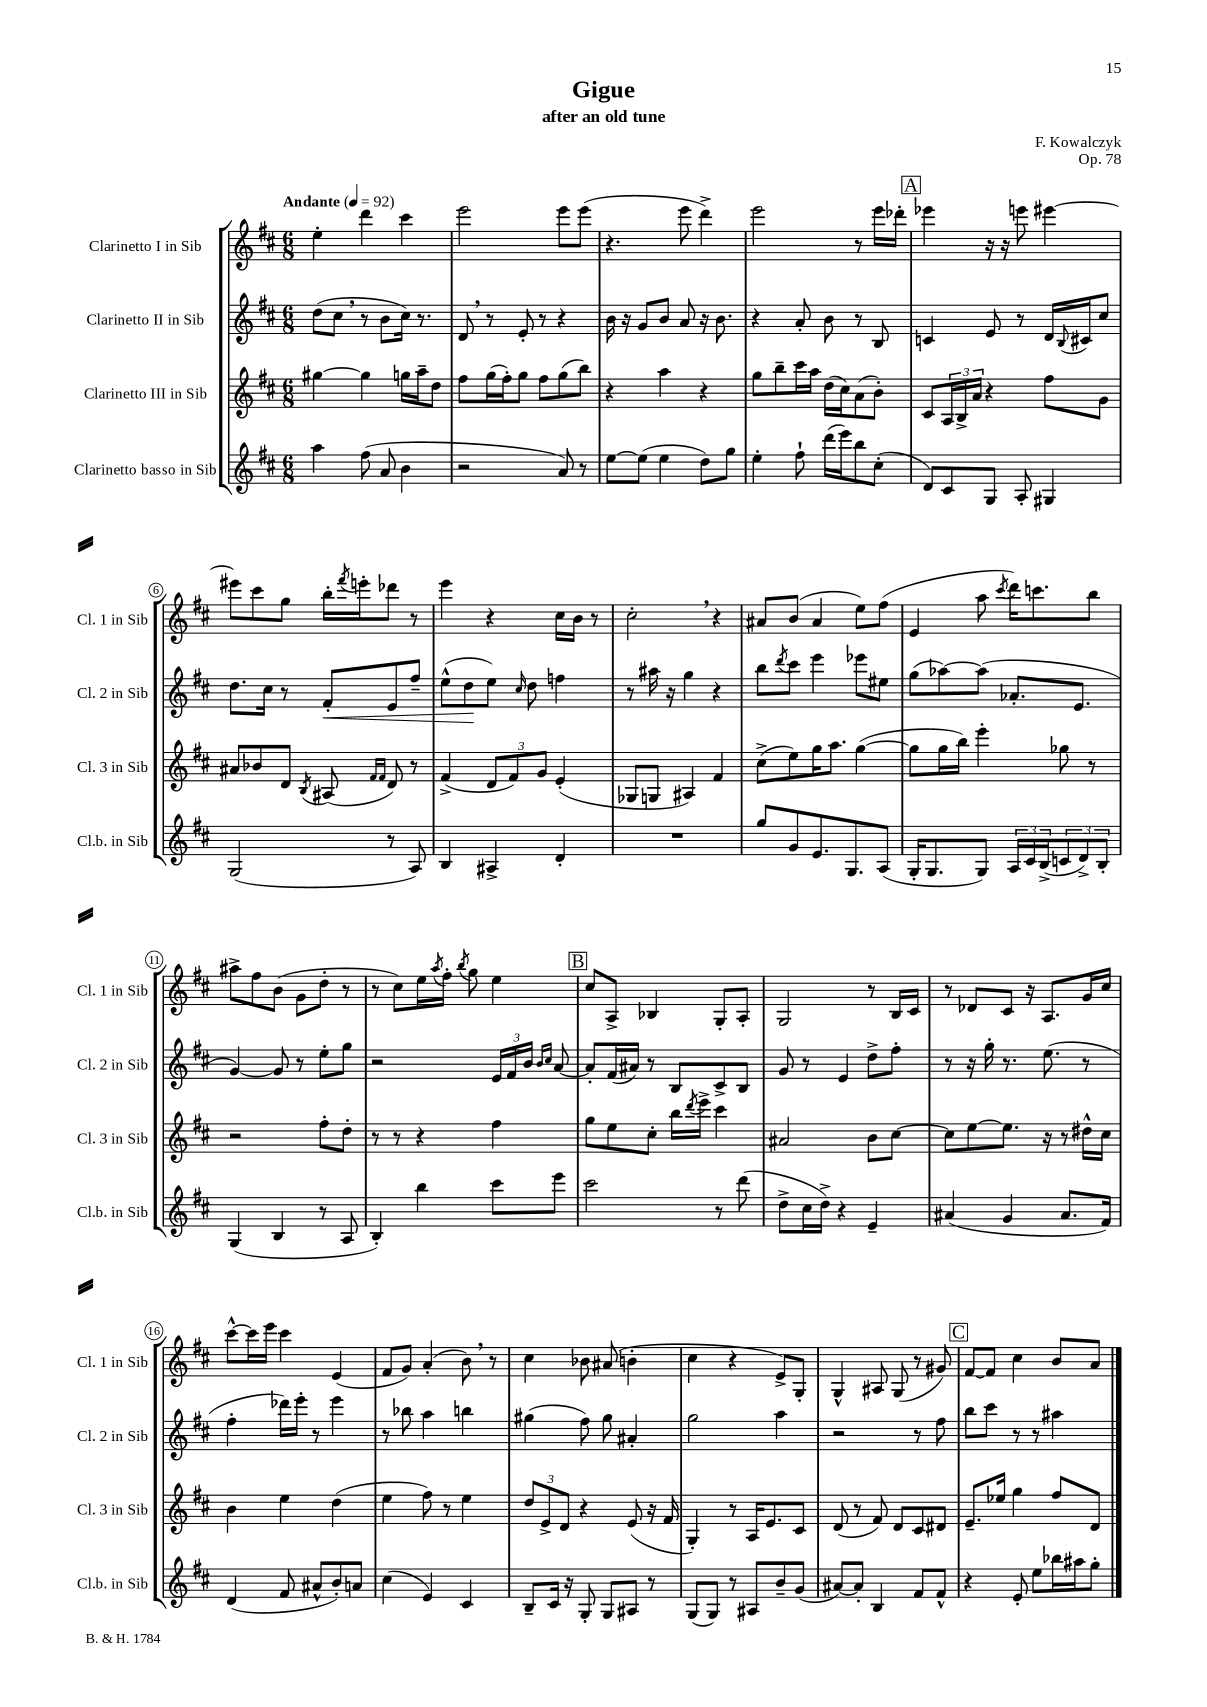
\header { title = "Gigue" composer = "F. Kowalczyk" subtitle = "after an old tune" opus = "Op. 78" }
<<
\new StaffGroup <<
\new Staff = "s0" \with { instrumentName = "Clarinetto I in Sib" shortInstrumentName = "Cl. 1 in Sib" } {
    \clef treble \key d \major \numericTimeSignature \time 6/8 \tempo "Andante" 4 = 92
    e''4-. d'''4 cis'''4 |
    e'''2 e'''8 e'''8( |
    r4. e'''8 d'''4->) |
    e'''2 r8 e'''16 des'''16-. |
    \mark \markup { \box "A" } ees'''4 r16 r16 e'''8 eis'''4~ |
    eis'''8 cis'''8 g''8 b''16-. \acciaccatura { fis'''8 } e'''16-. des'''8 r8 |
    e'''4 r4 cis''16 b'16 r8 |
    cis''2-. \breathe r4 |
    ais'8 b'8( ais'4 e''8) fis''8( |
    e'4 a''8 \acciaccatura { cis'''8 } d'''16) c'''8. b''8 |
    ais''8-> fis''8 b'8( g'8 d''8-. r8 |
    r8 cis''8) e''16 \acciaccatura { a''8 } fis''16-. \acciaccatura { b''8 } g''8 e''4 |
    \mark \markup { \box "B" } cis''8 a8-> bes4 g8-. a8-. |
    g2 r8 b16 cis'16 |
    r8 des'8 cis'8 r16 a8. g'16 cis''16 |
    cis'''8~-^ cis'''16 e'''16 cis'''4 e'4( |
    fis'8 g'8) a'4-.( b'8) \breathe r8 |
    cis''4 bes'8 ais'8( b'4-. |
    cis''4 r4 e'8->) g8-. |
    g4-^ ais8 g8( r8 gis'8) |
    \mark \markup { \box "C" } fis'8~ fis'8 cis''4 b'8 a'8 \bar "|." |
}
\new Staff = "s1" \with { instrumentName = "Clarinetto II in Sib" shortInstrumentName = "Cl. 2 in Sib" } {
    \clef treble \key d \major \numericTimeSignature \time 6/8
    d''8( cis''8 \breathe r8 b'8 cis''16) r8. |
    d'8 \breathe r8 e'8-. r8 r4 |
    b'16 r16 g'8 b'8 a'8 r16 b'8. |
    r4 a'8-. b'8 r8 b8 |
    \mark \markup { \box "A" } c'4 e'8 r8 d'16 \appoggiatura { b8 } cis'16 cis''8 |
    d''8. cis''16 r8 fis'8-.\< e'8 fis''8-- |
    e''8-^( d''8\! e''8) \grace { cis''16 } d''8 f''4 |
    r8 ais''16 r16 g''4 r4 |
    b''8 \acciaccatura { d'''8 } cis'''8 e'''4 ees'''8 eis''8 |
    g''8( aes''8~) aes''8( aes'8.-. e'8. |
    g'4~) g'8 r8 e''8-. g''8 |
    r2 \tuplet 3/2 { e'16 fis'16 b'16 } \grace { b'16 cis''16 } a'8~ |
    \mark \markup { \box "B" } a'8-. fis'16( ais'16) r8 b8 cis'8-> b8 |
    g'8 r8 e'4 d''8-> fis''8-. |
    r8 r16 g''16-. r8. e''8.( r8 |
    fis''4-. des'''16) e'''16-. r8 e'''4 |
    r8 bes''8 a''4 b''4 |
    gis''4( fis''8) gis''8 ais'4-. |
    g''2 a''4 |
    r2 r8 fis''8 |
    \mark \markup { \box "C" } b''8 cis'''8 r8 r8 ais''4 \bar "|." |
}
\new Staff = "s2" \with { instrumentName = "Clarinetto III in Sib" shortInstrumentName = "Cl. 3 in Sib" } {
    \clef treble \key d \major \numericTimeSignature \time 6/8
    gis''4~ gis''4 g''16 a''16-- d''8 |
    fis''8 g''16( fis''16-.) g''8 fis''8 g''8( b''8) |
    r4 a''4 r4 |
    g''8 b''8-- cis'''16 a''16 d''16( cis''16) a'8( b'8-.) |
    \mark \markup { \box "A" } cis'8 \tuplet 3/2 { a16 b16-> a'16 } r4 fis''8 g'8 |
    ais'8 bes'8 d'8 \acciaccatura { b8 } ais8( \grace { fis'16 fis'16 } d'8) r8 |
    fis'4->( \tuplet 3/2 { d'8 fis'8) g'8 } e'4-.( |
    ges8 g8 ais4) fis'4 |
    cis''8->( e''8) g''16 a''8. g''4~( |
    g''8 g''16 b''16) e'''4-. ges''8 r8 |
    r2 fis''8-. d''8-. |
    r8 r8 r4 fis''4 |
    \mark \markup { \box "B" } g''8 e''8 cis''8-. b''16 \acciaccatura { d'''8 } e'''16-> cis'''4 |
    ais'2 b'8 cis''8~ |
    cis''8 e''8~ e''8. r16 r8 dis''16-^ cis''16 |
    b'4 e''4 d''4( |
    e''4 fis''8) r8 e''4 |
    \tuplet 3/2 { d''8 e'8-> d'8 } r4 e'8( r16 fis'16 |
    g4-.) r8 a16 e'8. cis'8 |
    d'8( r8 fis'8) d'8 cis'8 dis'8 |
    \mark \markup { \box "C" } e'8.-- ees''16 g''4 fis''8 d'8 \bar "|." |
}
\new Staff = "s3" \with { instrumentName = "Clarinetto basso in Sib" shortInstrumentName = "Cl.b. in Sib" } {
    \clef treble \key d \major \numericTimeSignature \time 6/8
    a''4 fis''8( a'8 b'4 |
    r2 a'8) r8 |
    e''8~ e''8( e''4 d''8) g''8 |
    e''4-. fis''8-! d'''16( e'''16) b''8 cis''8-.( |
    \mark \markup { \box "A" } d'8) cis'8 g8 a8-. gis4 |
    g2( r8 a8) |
    b4 ais4-> d'4-. |
    R2. |
    g''8 g'8 e'8. g8. a8( |
    g16-. g8. g8) \tuplet 3/2 { a16 cis'16 b16->( } \tuplet 3/2 { c'8 d'8->) b8-. } |
    g4( b4 r8 a8 |
    b4-.) b''4 cis'''8 e'''8 |
    \mark \markup { \box "B" } cis'''2 r8 d'''8( |
    d''8-> cis''16 d''16->) r4 e'4-- |
    ais'4( g'4 ais'8. fis'16) |
    d'4( fis'8 ais'8-^ b'8-.) a'8 |
    cis''4( e'4) cis'4 |
    b8-- cis'16 r16 g8-. g8 ais8 r8 |
    g8( g8) r8 ais8 b'8-- g'8( |
    ais'8~) ais'8-. b4 fis'8 fis'8-^ |
    \mark \markup { \box "C" } r4 e'8-. e''8 bes''16 ais''16 g''8-. \bar "|." |
}
>>
>>
\layout { \context { \Score \override BarNumber.stencil = #(make-stencil-circler 0.1 0.3 ly:text-interface::print) } }
